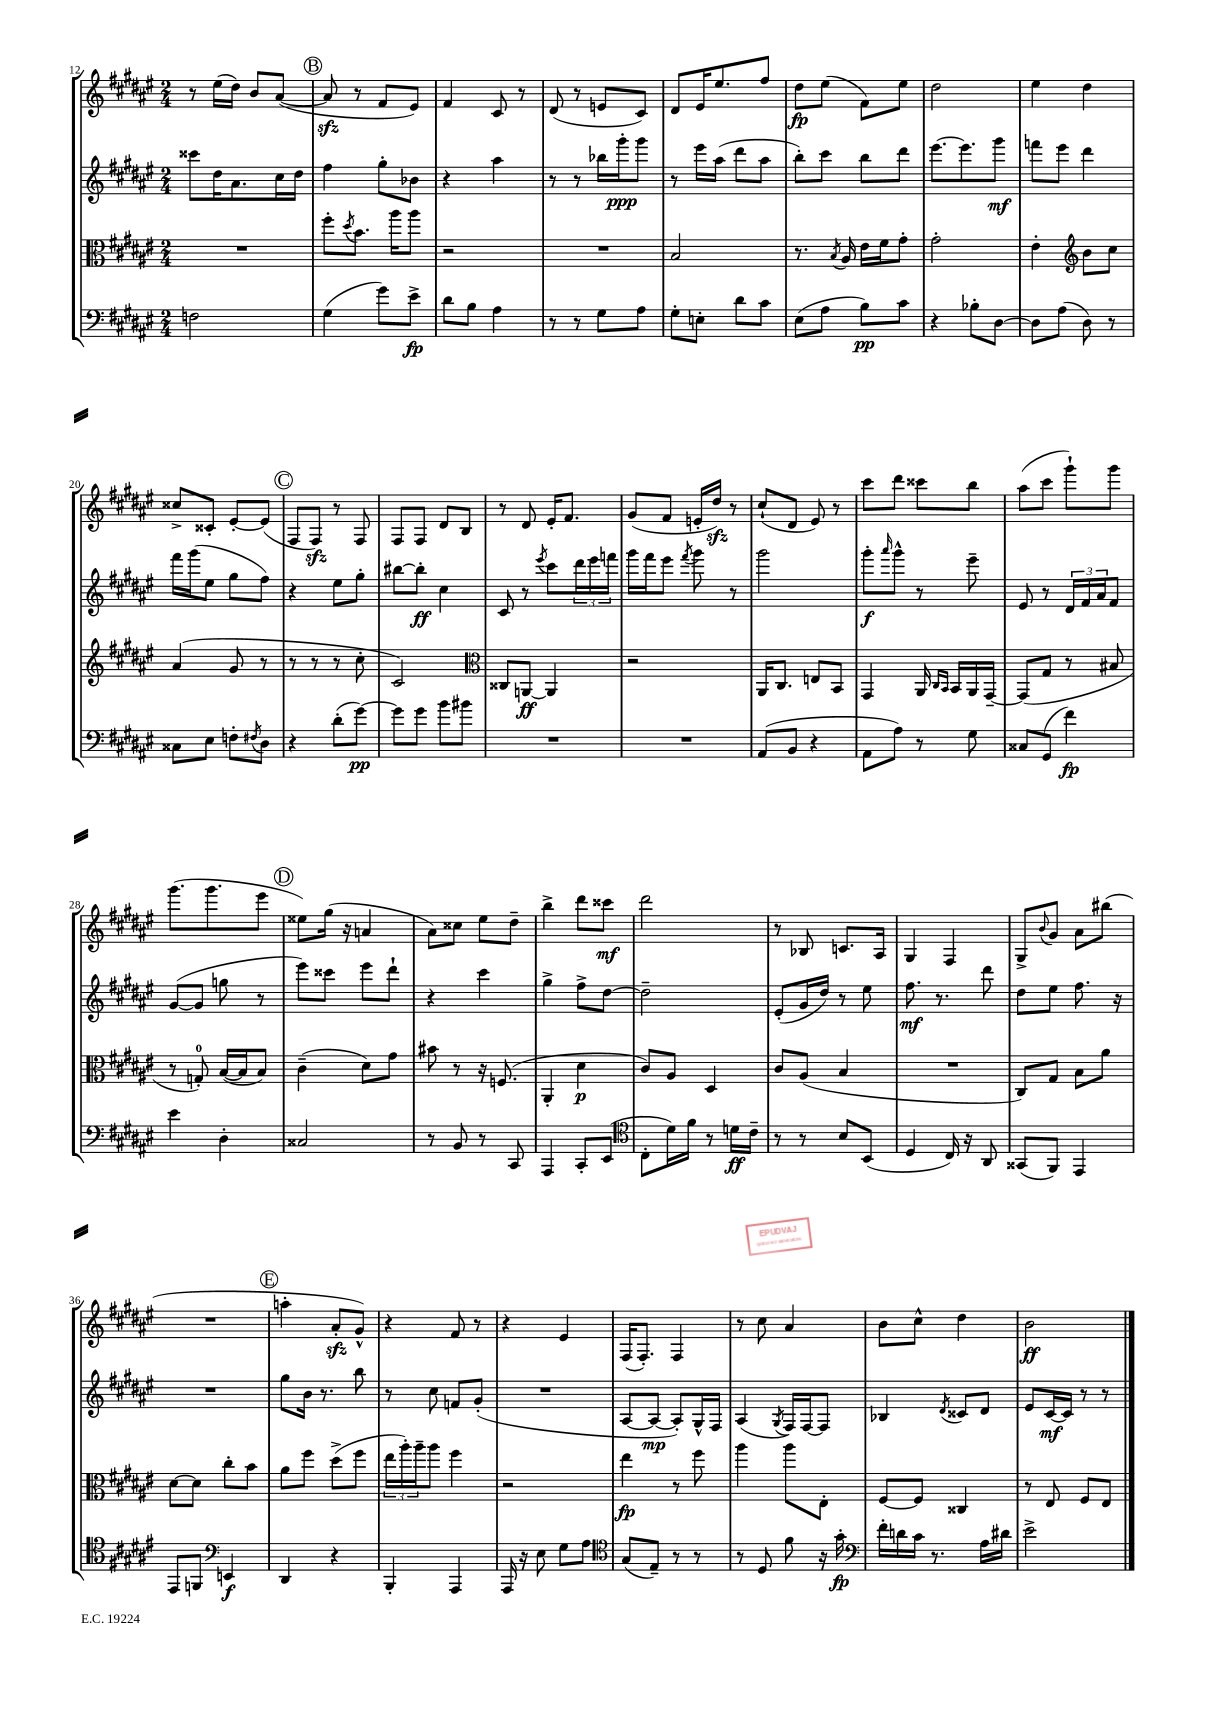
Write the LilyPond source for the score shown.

<<
\new StaffGroup <<
\new Staff = "s0" {
    \clef treble \key fis \major \numericTimeSignature \time 2/4
    r8 eis''16( dis''16) b'8 ais'8~( |
    \mark \markup { \circle "B" } ais'8\sfz r8 fis'8 eis'8) |
    fis'4 cis'8 r8 |
    dis'8( r8 e'8 cis'8) |
    dis'8 eis'16 eis''8. fis''8 |
    dis''8\fp eis''8( fis'8) eis''8 |
    dis''2 |
    eis''4 dis''4 |
    cisis''8-> cisis'8-. eis'8~-. eis'8( |
    \mark \markup { \circle "C" } fis8 fis8\sfz) r8 fis8 |
    fis8 fis8 dis'8 b8 |
    r8 dis'8 eis'16-. fis'8. |
    gis'8( fis'8 e'16-. dis''16\sfz) r8 |
    cis''8-!( dis'8 eis'8) r8 |
    cis'''8 dis'''8 cisis'''8 b''8 |
    ais''8( cis'''8 gis'''8-!) gis'''8 |
    gis'''8.( gis'''8. eis'''8 |
    \mark \markup { \circle "D" } eisis''8) gis''16( r16 a'4 |
    ais'8) cisis''8 eis''8 dis''8-- |
    b''4-> dis'''8 cisis'''8\mf |
    dis'''2 |
    r8 bes8 c'8. ais16 |
    gis4 fis4 |
    gis8-> \appoggiatura { b'8 } gis'8 ais'8 bis''8( |
    R2 |
    \mark \markup { \circle "E" } a''4-. ais'8-.\sfz gis'8-^) |
    r4 fis'8 r8 |
    r4 eis'4 |
    fis16( fis8.-.) fis4 |
    r8 cis''8 ais'4 |
    b'8 cis''8-^ dis''4 |
    b'2\ff \bar "|." |
}
\new Staff = "s1" {
    \clef treble \key fis \major \numericTimeSignature \time 2/4
    cisis'''8 dis''16 ais'8. cis''16 dis''16 |
    \mark \markup { \circle "B" } fis''4 gis''8-. bes'8 |
    r4 ais''4 |
    r8 r8 bes''16 gis'''16-.\ppp gis'''8 |
    r8 eis'''16 ais''16( dis'''8 ais''8 |
    b''8-.) cis'''8 b''8 dis'''8 |
    eis'''8.~ eis'''8. gis'''8\mf |
    f'''8 eis'''8 dis'''4 |
    fis'''16 gis'''16( eis''8 gis''8 fis''8) |
    \mark \markup { \circle "C" } r4 eis''8 gis''8-. |
    bis''8~ bis''8-.\ff cis''4 |
    cis'8 r8 \acciaccatura { eis'''8 } cis'''8 \tuplet 3/2 { dis'''16 eis'''16 f'''16 } |
    gis'''16 fis'''16 eis'''8 \acciaccatura { fis'''8 } gis'''8 r8 |
    gis'''2 |
    gis'''8-.\f \grace { ais'''16 } gis'''8-^ r8 eis'''8-- |
    eis'8 r8 \tuplet 3/2 { dis'16 fis'16 ais'16 } fis'8 |
    gis'8~( gis'8 g''8 r8 |
    \mark \markup { \circle "D" } eis'''8) cisis'''8 eis'''8 dis'''8-! |
    r4 cis'''4 |
    gis''4-> fis''8-> dis''8~ |
    dis''2-- |
    eis'8-.( gis'16 dis''16) r8 eis''8 |
    fis''8.\mf r8. dis'''8 |
    dis''8 eis''8 fis''8. r16 |
    R2 |
    \mark \markup { \circle "E" } gis''8 b'16 r8. b''8 |
    r8 cis''8 f'8 gis'8-.( |
    R2 |
    ais8~ ais8~\mp ais8-.) gis16-^ fis16 |
    ais4( \acciaccatura { gis8 } fis16) fis16~ fis8 |
    bes4 \acciaccatura { dis'8 } cisis'8 dis'8 |
    eis'8 cis'16~\mf cis'16 r8 r8 \bar "|." |
}
\new Staff = "s2" {
    \clef alto \key fis \major \numericTimeSignature \time 2/4
    R2 |
    \mark \markup { \circle "B" } fis''8-. \acciaccatura { dis''8 } b'8. ais''16 ais''8 |
    r2 |
    R2 |
    b2 |
    r8. \acciaccatura { b8 } ais16 eis'16 fis'16 gis'8-. |
    gis'2-. |
    eis'4-. \clef treble b'8 cis''8 |
    ais'4( gis'8 r8 |
    \mark \markup { \circle "C" } r8 r8 r8 cis''8-. |
    cis'2) |
    \clef alto cisis8 a,8~\ff a,4 |
    r2 |
    ais,16 cis8. e8 b,8 |
    gis,4 ais,16 \grace { cis16 b,16 } b,16 ais,16 gis,16~-- |
    gis,8( gis8 r8 bis8 |
    r8 g8-0-.) b16~( b16 b8) |
    \mark \markup { \circle "D" } cis'4--( dis'8) gis'8 |
    bis'8 r8 r16 f8.( |
    ais,4-. dis'4\p |
    cis'8) ais8 dis4 |
    cis'8 ais8( b4 |
    R2 |
    cis8) gis8 b8 ais'8 |
    dis'8~ dis'8 cis''8-. b'8 |
    \mark \markup { \circle "E" } ais'8 fis''8 dis''8->( fis''8 |
    \tuplet 3/2 { eis''16 ais''16-.) ais''16-- } ais''8 fis''4 |
    r2 |
    eis''4\fp r8 fis''8 |
    ais''4 ais''8 eis8-. |
    fis8~ fis8 cisis4 |
    r8 eis8 fis8 eis8 \bar "|." |
}
\new Staff = "s3" {
    \clef bass \key fis \major \numericTimeSignature \time 2/4
    f2 |
    \mark \markup { \circle "B" } gis4( gis'8) eis'8->\fp |
    dis'8 b8 ais4 |
    r8 r8 gis8 ais8 |
    gis8-. e8-. dis'8 cis'8 |
    eis8( ais8 b8\pp) cis'8 |
    r4 bes8-. dis8~ |
    dis8 ais8( dis8) r8 |
    cisis8 eis8 f8-. \acciaccatura { fis8 } dis8 |
    \mark \markup { \circle "C" } r4 dis'8-.( gis'8~\pp) |
    gis'8 gis'8 b'8 bis'8 |
    R2 |
    R2 |
    ais,8( b,8 r4 |
    ais,8 ais8) r8 gis8 |
    cisis8 gis,8( fis'4\fp) |
    eis'4 dis4-. |
    \mark \markup { \circle "D" } cisis2 |
    r8 b,8 r8 cis,8 |
    ais,,4 cis,8-. eis,8( |
    \clef tenor cis8-. dis'16) fis'16 r8 d'16\ff cis'16-- |
    r8 r8 b8 b,8( |
    dis4 cis16) r16 ais,8 |
    gisis,8( fis,8) eis,4 |
    eis,8 f,8 \clef bass e,4\f |
    \mark \markup { \circle "E" } dis,4 r4 |
    b,,4-. ais,,4 |
    ais,,16 r16 eis8 gis8 ais8 |
    \clef tenor gis8( eis8--) r8 r8 |
    r8 dis8 fis'8 r16 gis'16-.\fp |
    \clef bass fis'16-. d'16 cis'16 r8. ais16 dis'16 |
    eis'2-> \bar "|." |
}
>>
>>
\layout { \context { \Score currentBarNumber = #12 } }
